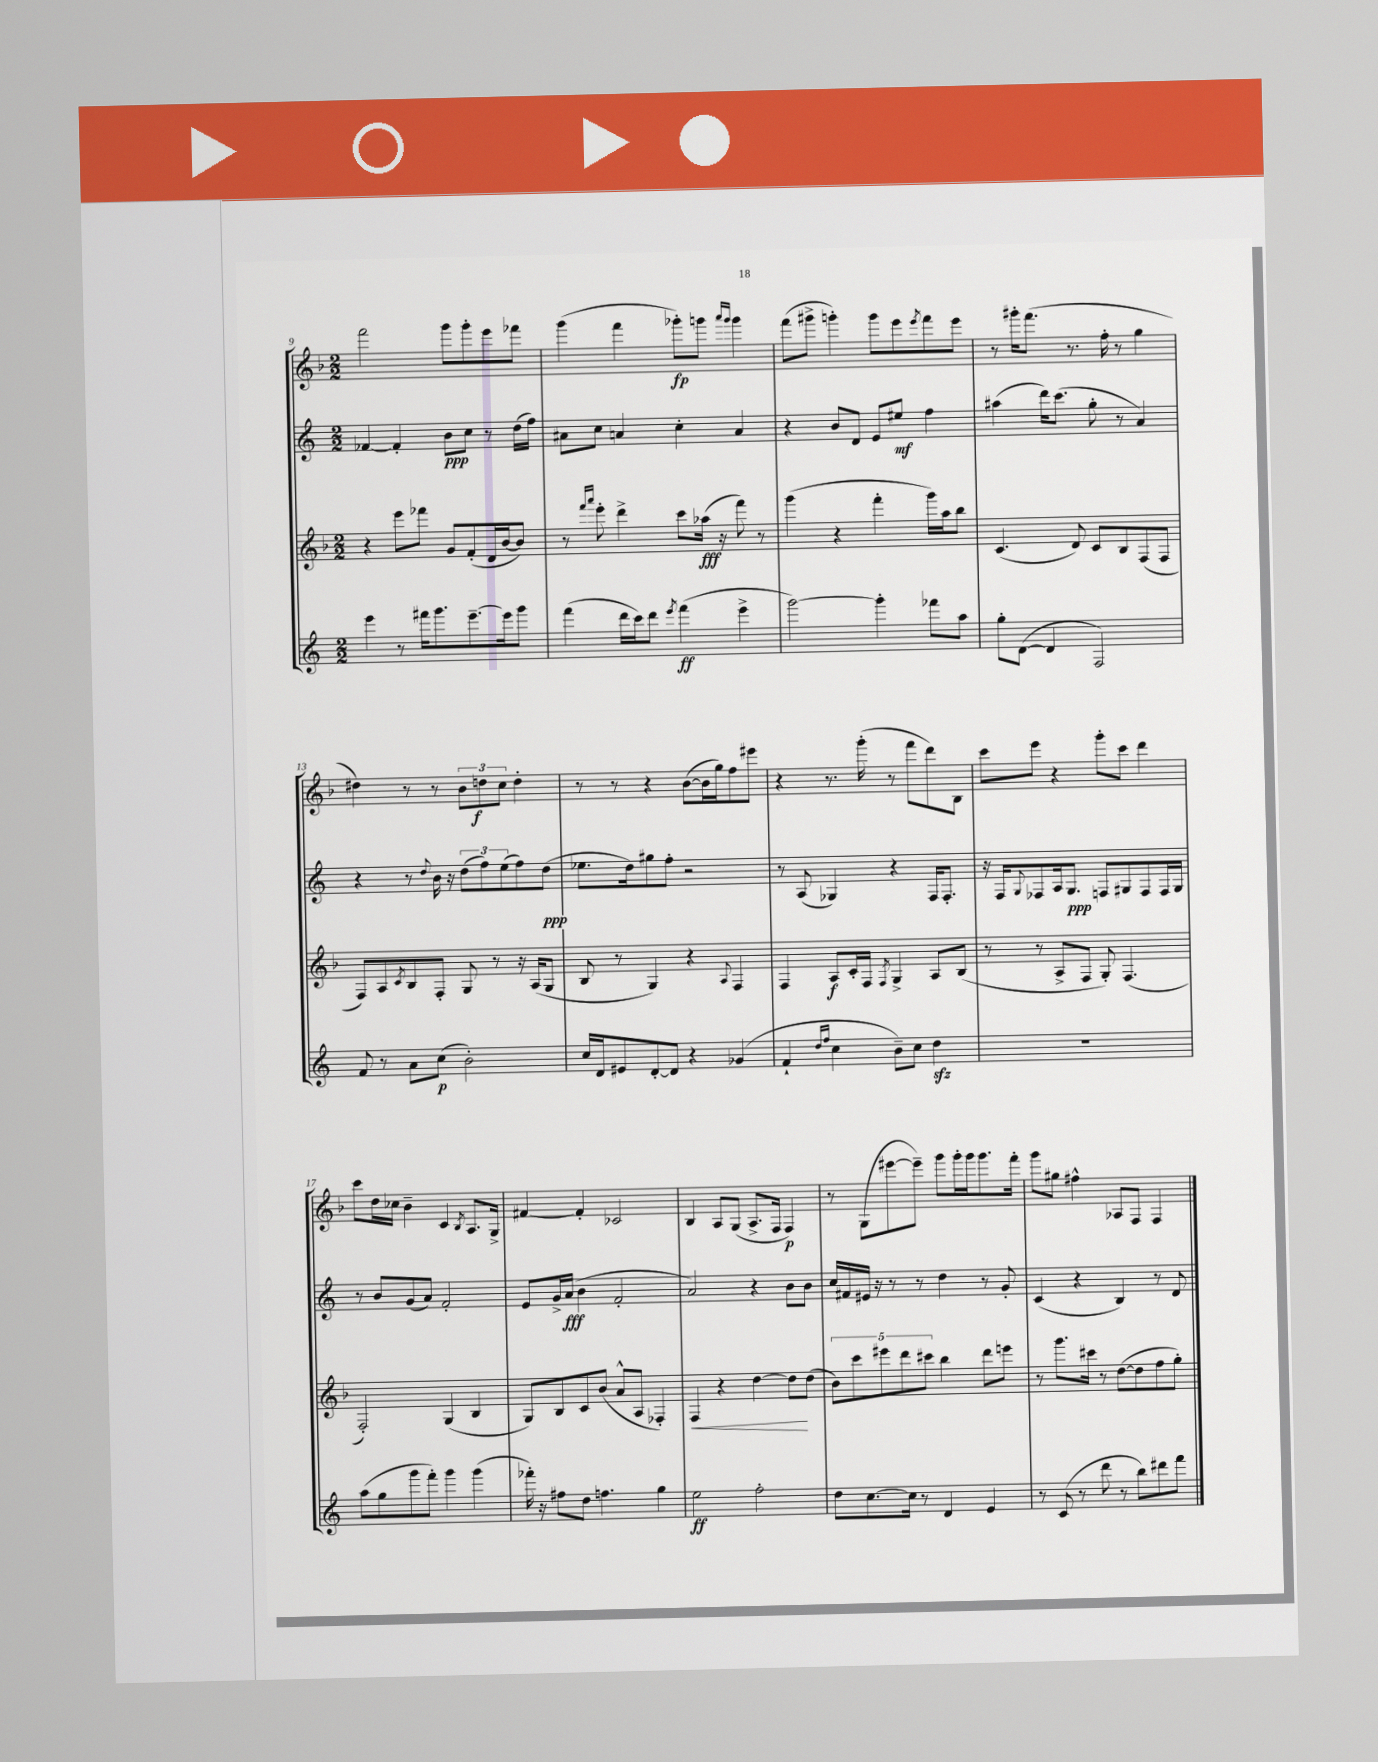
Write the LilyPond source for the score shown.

<<
\new StaffGroup <<
\new Staff = "s0" {
    \clef treble \key f \major \numericTimeSignature \time 2/2
    f'''2 g'''8 g'''8-. e'''8 fes'''8 |
    g'''4( f'''4 ges'''8-.\fp) g'''8 \grace { a'''16 g'''16 } g'''4 |
    f'''8( gis'''8-> g'''4-.) g'''8 e'''8 \acciaccatura { e'''8 } f'''8 e'''8 |
    r8 gis'''16-. f'''8.( r8. f''16-. r8 g''4 |
    dis''4) r8 r8 \tuplet 3/2 { bes'8 d''8\f c''8 } d''4-. |
    r8 r8 r4 bes'8~( bes'16 g''16) f''8 eis'''8 |
    r4 r8. g'''16-.( r8 f'''8 d'''8) bes8 |
    c'''8 e'''8 r4 g'''8-. c'''8 d'''4 |
    c'''8 d''16 ces''16 bes'4-- c'4 \acciaccatura { bes8 } a8. g16-> |
    fis'4~ fis'4-. ces'2 |
    bes4 a8 g8( a8.-> f16 f4\p) |
    r8 g8( eis'''8~ eis'''8--) g'''8 g'''16-. g'''16 g'''8. f'''16-. |
    g'''8 gis''8 fis''4-^ aes8 f8 f4 \bar "|." |
}
\new Staff = "s1" {
    \clef treble \key c \major \numericTimeSignature \time 2/2
    fes'4~ fes'4-. b'8\ppp c''8 r8 d''16( f''16) |
    ais'8 c''8 a'4 c''4-. a'4 |
    r4 b'8 d'8 e'8 eis''8\mf f''4 |
    ais''4( d'''16) c'''8.( g''8-. r8 a'4) |
    r4 r8 \appoggiatura { d''8 } b'16 r16 \tuplet 3/2 { d''8( f''8) e''8( } f''8) d''8\ppp( |
    ees''8. d''16) gis''8 f''8-. r2 |
    r8 a8( ges4) r4 f16 f8.-. |
    r16 f16 \appoggiatura { g8 } fes8 a16 g8.\ppp f8 gis8 f8 f16 gis16 |
    r8 b'8 g'8( a'8) f'2-. |
    e'8 g'16-> a'16\fff( b'4 f'2-. |
    a'2) r4 b'8 b'8 |
    c''16 fis'16 eis'16 r16 r8 r8 d''4 r8 g'8-. |
    c'4( r4 b4) r8 d'8 \bar "|." |
}
\new Staff = "s2" {
    \clef treble \key f \major \numericTimeSignature \time 2/2
    r4 e'''8 fes'''8 g'8 f'8-.( d'16 bes'16~ bes'8) |
    r8 \grace { f'''16 a'''16 } e'''8-. d'''4-> c'''8 aes''16\fff( r16 f'''8) r8 |
    g'''4( r4 f'''4-. g'''16) a''16 bes''8 |
    c'4.( d'8) c'8 bes8 f8( f8 |
    f8) a8 \acciaccatura { c'8 } bes8 f8-. g8 r8 r16 a16( g8 |
    bes8 r8 g4) r4 \appoggiatura { a8 } f4 |
    f4 a8\f c'16-. f16 \acciaccatura { f8 } g4-> a8 bes8( |
    r8 r8 a8-> f8 g8-.) f4.( |
    f2-.) g4( bes4 |
    g8) bes8 c'8 bes'8( a'8-^ a8 fes4-.) |
    f4\< r4 d''4~ d''8\! d''8( |
    \tuplet 5/4 { bes'8) c'''8 eis'''8 d'''8 cis'''8 } bes''4 d'''8 e'''8 |
    r8 g'''8. cis'''16 r8 d''8~( d''8 f''8 g''8-.) \bar "|." |
}
\new Staff = "s3" {
    \clef treble \key c \major \numericTimeSignature \time 2/2
    e'''4 r8 fis'''16 g'''8. e'''8.~-- e'''16 g'''8 |
    f'''4( d'''16 c'''16) d'''8 \acciaccatura { e'''8 } f'''4\ff( e'''4-> |
    g'''2~) g'''4-. fes'''8 a''8 |
    g''8-. d'8~( d'4 f2) |
    f'8 r8 a'8 c''8\p( b'2-.) |
    c''16 d'16 eis'8 d'8~-. d'8 r4 ges'4( |
    f'4-! \grace { d''16 f''16 } c''4 b'8--) c''8 d''4\sfz |
    R1 |
    a''8( g''8 g'''8 f'''8-.) g'''4 g'''4( |
    fes'''16-.) r16 fis''8 d''8 f''4. g''4 |
    e''2\ff f''2-. |
    d''8 c''8.~ c''16 r8 d'4 e'4 |
    r8 c'8( r8 d'''8 r8 b''8) dis'''8 f'''8 \bar "|." |
}
>>
>>
\layout { \context { \Score currentBarNumber = #9 } }
